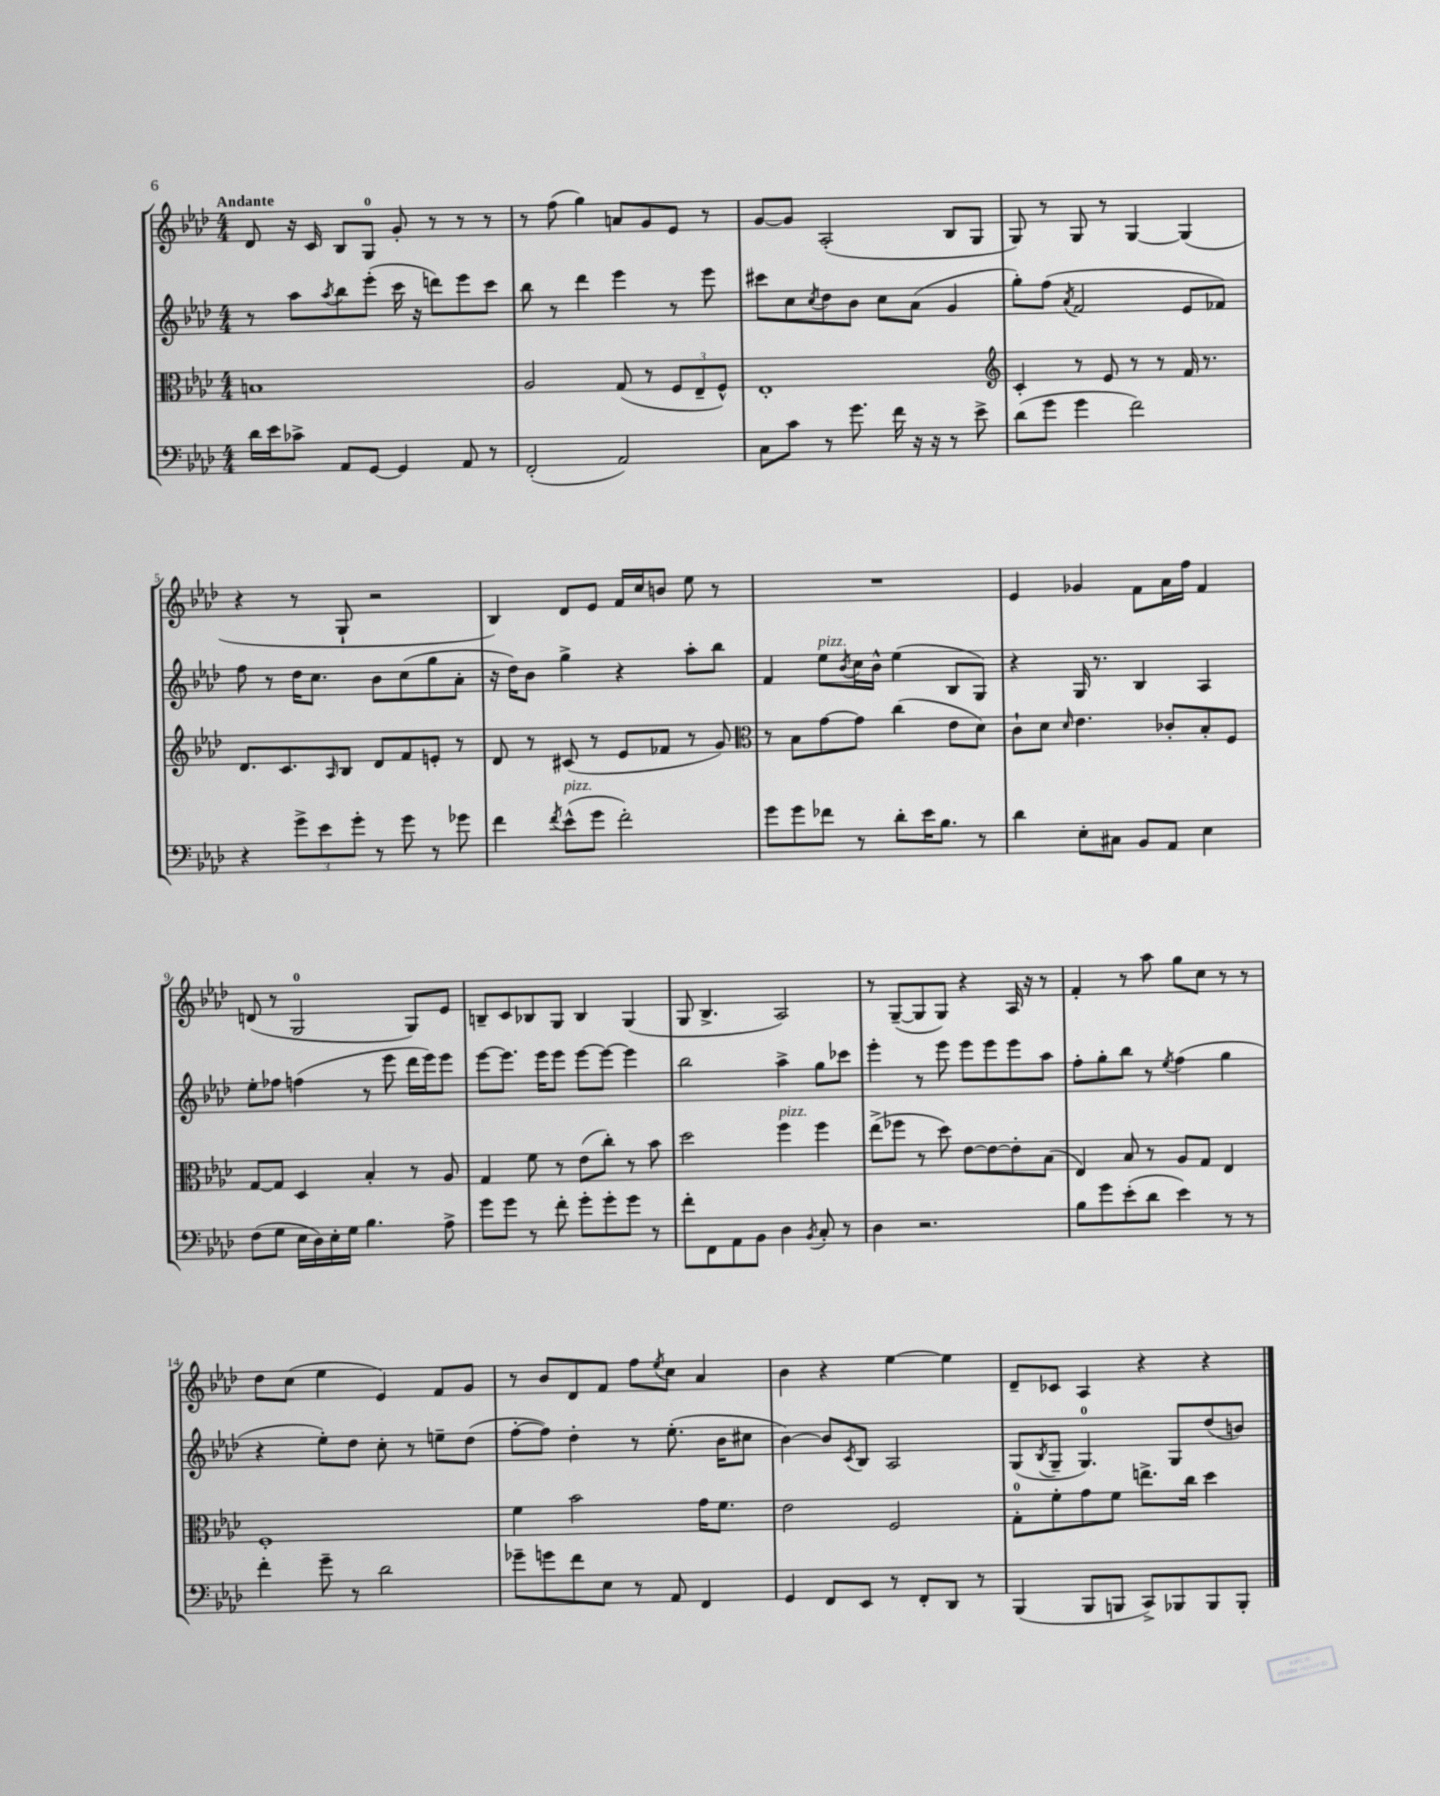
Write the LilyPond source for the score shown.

<<
\new StaffGroup <<
\new Staff = "s0" {
    \clef treble \key aes \major \numericTimeSignature \time 4/4 \tempo "Andante"
    des'8 r16 c'16 bes8 g8-0 g'8-. r8 r8 r8 |
    r8 f''8( g''4) a'8 g'8 ees'8 r8 |
    g'8~ g'8 aes2-.( bes8 g8 |
    g8) r8 g8 r8 g4~ g4( |
    r4 r8 g8-! r2 |
    bes4) des'8 ees'8 f'16 c''16 b'8 ees''8 r8 |
    R1 |
    ees'4 ges'4 f'8 aes'16 f''16 f'4 |
    d'8( r8 g2-0 g8) ees'8 |
    b8-- c'8 bes8 g8 bes4 g4( |
    g8 bes4.-> aes2) |
    r8 g8~--( g8 g8) r4 aes16 r16 r8 |
    f'4-. r8 aes''8 g''8 c''8 r8 r8 |
    des''8 c''8( ees''4 ees'4) f'8 g'8 |
    r8 bes'8 des'8 f'8 f''8 \acciaccatura { ees''8 } c''8 aes'4 |
    bes'4 r4 ees''4~ ees''4 |
    des'8-- ces'8 aes4 r4 r4 \bar "|." |
}
\new Staff = "s1" {
    \clef treble \key aes \major \numericTimeSignature \time 4/4
    r8 aes''8 \acciaccatura { aes''8 } bes''8 ees'''8-.( c'''16 r16 d'''8) ees'''8 c'''8 |
    bes''8 r8 des'''4 ees'''4 r8 ees'''8 |
    cis'''8 c''8 \acciaccatura { c''8 } des''8 bes'8 c''8 aes'8( g'4 |
    g''8-.) f''8( \acciaccatura { aes'8 } f'2 ees'8 fes'8) |
    f''8 r8 des''16 c''8. bes'8 c''8( g''8 aes'8-. |
    r16 des''16) bes'8 g''4-> r4 aes''8-. bes''8 |
    f'4 ees''8^\markup { \italic "pizz." } \acciaccatura { bes'8 } c''16 bes'16-^ ees''4( bes8 g8) |
    r4 g16 r8. bes4 aes4 |
    ees''8-. fes''8 f''4( r8 ees'''8 des'''16 ees'''16) ees'''8 |
    ees'''8~ ees'''8. ees'''16 ees'''8 ees'''8~ ees'''8~ ees'''4 |
    bes''2 aes''4-> g''8 ces'''8 |
    ees'''4-. r8 ees'''8 ees'''8 ees'''8 ees'''8 aes''8 |
    f''8-. g''8-. bes''8 r8 \acciaccatura { ees''8 } f''4( g''4 |
    r4 ees''8-.) des''8 c''8-. r8 e''8-- des''8( |
    f''8~-. f''8) des''4-. r8 ees''8.-.( bes'16 cis''8 |
    bes'4~) bes'8 \acciaccatura { c'8 } bes8 aes2 |
    g8( \acciaccatura { bes8 } g8-- g4.-0) g8 des''8( b'8) \bar "|." |
}
\new Staff = "s2" {
    \clef alto \key aes \major \numericTimeSignature \time 4/4
    b1 |
    aes2 g8( r8 \tuplet 3/2 { f8 ees8-- f8-^) } |
    ees1-. |
    \clef treble c'4-. r8 ees'8 r8 r8 f'16 r8. |
    des'8. c'8. \grace { aes16 } bes8 des'8 f'8 e'8-. r8 |
    des'8 r8 cis'8( r8 ees'8 fes'8 r8 g'8) |
    \clef alto r8 bes8 g'8~ g'8 c''4( ees'8 des'8) |
    c'8-! des'8 \grace { des'16 } ees'4. ces'8-. bes8-. f8 |
    g8~ g8 des4 bes4-. r8 aes8 |
    g4 f'8 r8 ees'8( c''8-.) r8 bes'8 |
    des''2 f''4^\markup { \italic "pizz." } f''4 |
    ees''8->( fes''8 r8 des''8) ees'8~ ees'8~ ees'8-. bes8( |
    ees4) bes8 r8 aes8 g8 ees4 |
    f1-. |
    f'4 bes'2 g'16 f'8. |
    ees'2 f2 |
    g8-0-. f'8-. g'8 f'8 e''8.-> c''16 des''4 \bar "|." |
}
\new Staff = "s3" {
    \clef bass \key aes \major \numericTimeSignature \time 4/4
    des'16 ees'16 ces'8-> aes,8 g,8~ g,4 aes,8 r8 |
    f,2-.( aes,2) |
    c8 c'8 r8 g'8. f'16 r16 r16 r8 ees'8-> |
    des'8( g'8 g'4 f'2) |
    r4 \tuplet 3/2 { g'8-> ees'8 g'8-. } r8 g'8 r8 ges'8 |
    f'4 \acciaccatura { f'8 } ees'8-^^\markup { \italic "pizz." }( g'8 f'2-.) |
    g'8 g'8 fes'8 r8 des'8-. ees'16 bes8. r8 |
    des'4 ees8-. cis8 bes,8 aes,8 ees4 |
    f8( g8 ees16 des16) ees16-. g16 bes4. aes8-> |
    g'8 g'8 r8 f'8-. g'8-. g'8-. g'8 r8 |
    f'8-. f,8 aes,8 bes,8 des4 \acciaccatura { bes,8 } c8-. r8 |
    des4 r2. |
    bes8 g'8 ees'8-.( des'8 ees'4) r8 r8 |
    f'4-. g'8-- r8 des'2 |
    ges'8-- g'8 f'8 ees8 r8 aes,8 f,4 |
    g,4 f,8 ees,8 r8 f,8-. des,8 r8 |
    bes,,4( bes,,8 b,,8 c,8->) bes,,8 bes,,8 bes,,8-. \bar "|." |
}
>>
>>
